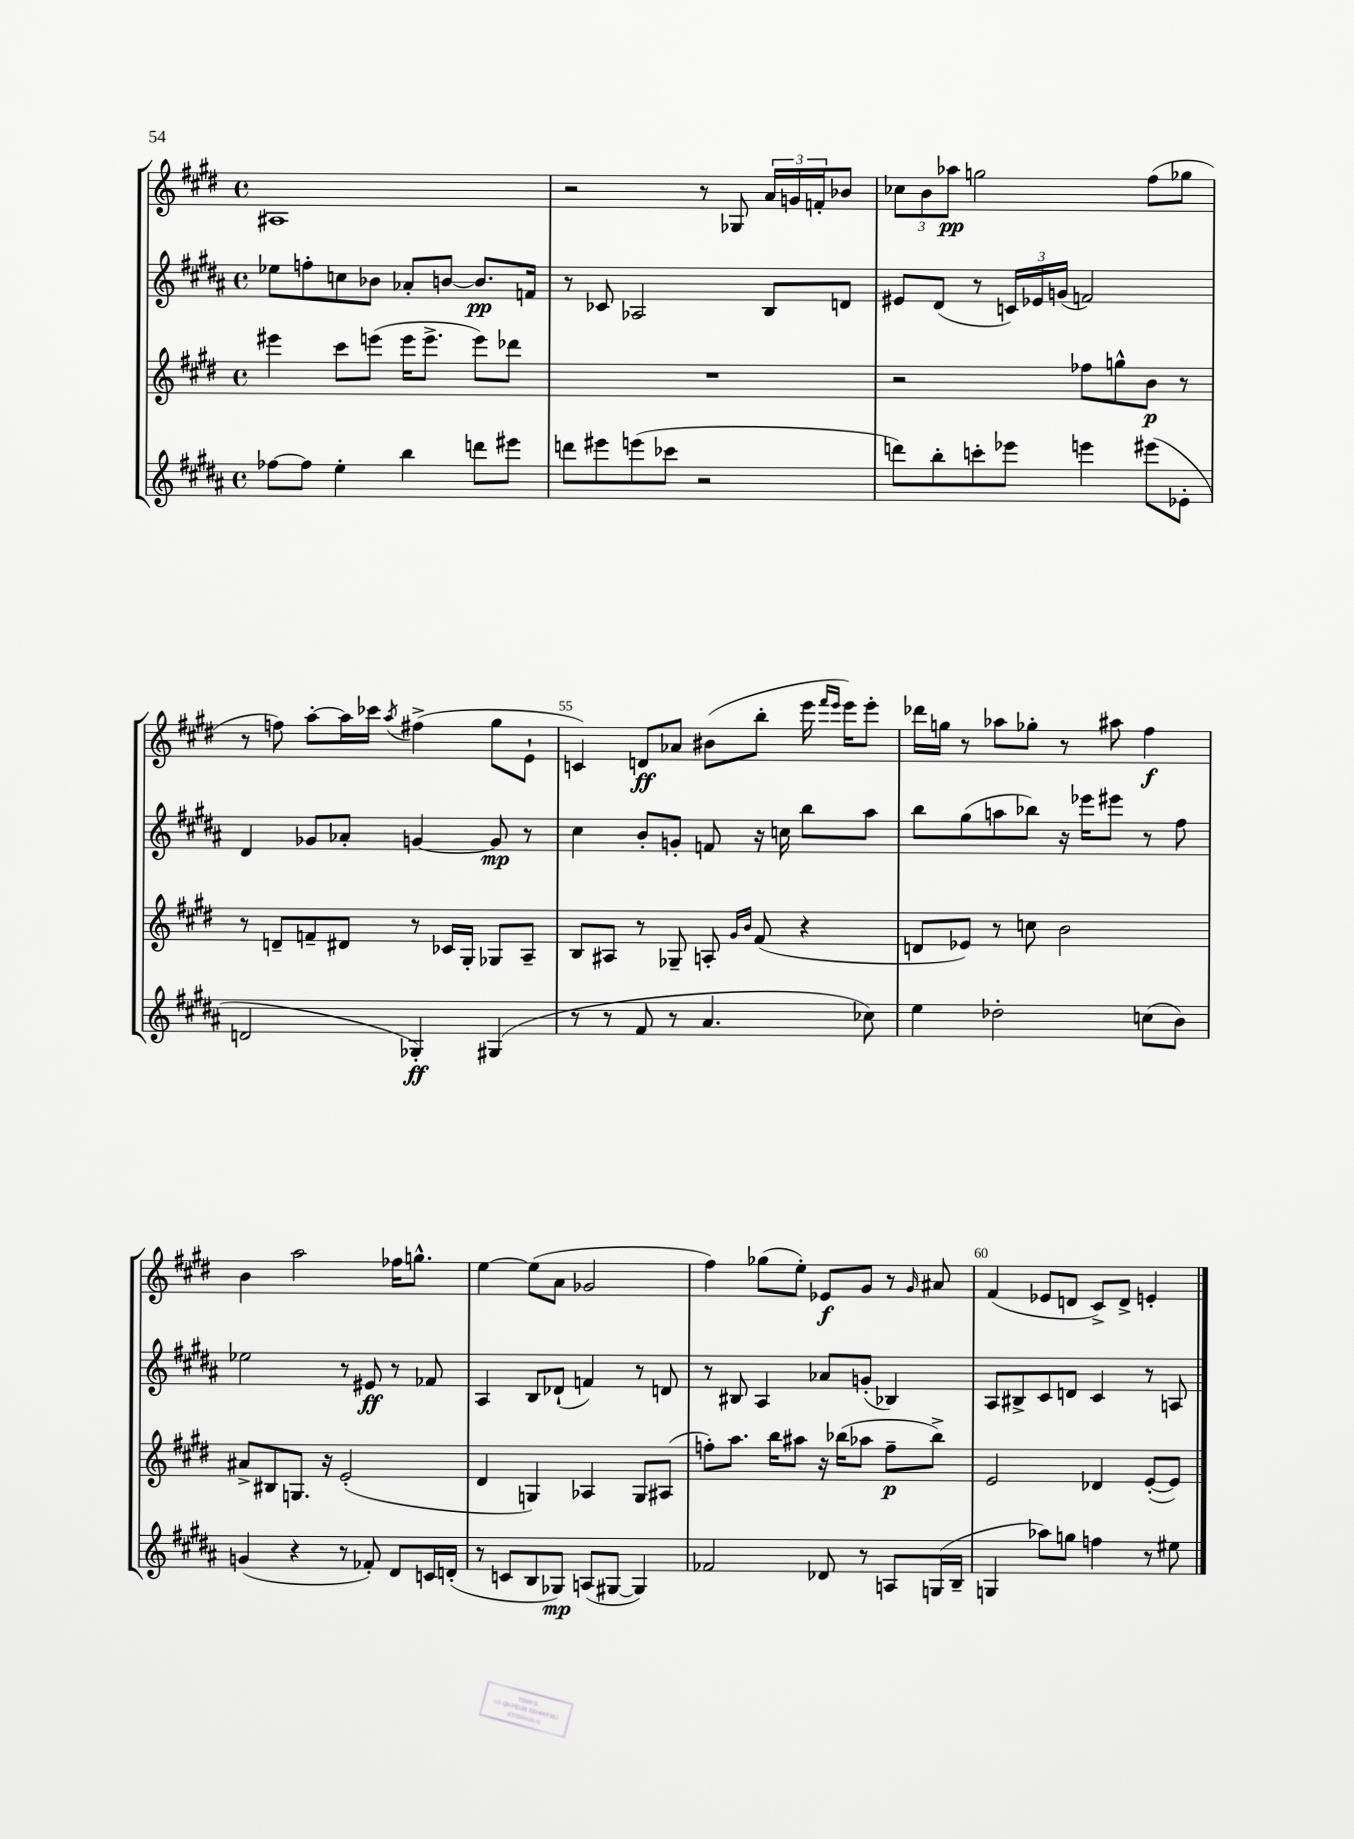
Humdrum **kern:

**kern	**kern	**kern	**kern
*staff4	*staff3	*staff2	*staff1
*clefG2	*clefG2	*clefG2	*clefG2
*k[f#c#g#d#a#]	*k[f#c#g#d#]	*k[f#c#g#d#a#]	*k[f#c#g#d#]
*M4/4	*M4/4	*M4/4	*M4/4
*met(c)	*met(c)	*met(c)	*met(c)
[8ff-	4eee#	8ee-	1A#
8ff-]	.	8ff'	.
4ee'	8ccc#	8cc	.
.	(8eee	8b-	.
4bb	16eee	8a-'	.
.	8.eee^	.	.
.	.	[8b	.
8ddd	8eee)	8.b]	.
8eee#	8ddd-	.	.
.	.	16f	.
=	=	=	=
8ddd	1r	8r	2r
8eee#	.	8c-	.
(8eee	.	2A-	.
8ccc-	.	.	.
2r	.	.	8r
.	.	.	8G-
.	.	8B	24a
.	.	.	24g
.	.	.	24f'
.	.	8d	8b-
=	=	=	=
8ddd)	2r	8e#	12cc-
.	.	.	12b
8bb'	.	(8d#	.
.	.	.	12aa-
8ccc'	.	8r	2gg
8eee-	.	24c)	.
.	.	24e-	.
.	.	(24g	.
4eee	8ff-	2f)	.
.	8gg^^	.	.
(8eee#	8b	.	(8ff#
8e-'	8r	.	8gg-
=	=	=	=
2d	8r	4d#	8r
.	8d~	.	8ff)
.	8f~	8g-	[8aa'
.	8d#	8a-'	16aa]
.	.	.	16ccc-
.	.	.	8qaa
4G-')	8r	[4g	(4ff#^
.	16c-	.	.
.	16G#'	.	.
(4G#	8G-	8g]	8gg#
.	8A~	8r	8e`
=	=	=	=
8r	8B	4cc#	4c)
8r	8A#	.	.
8f#	8r	8b'	8d
8r	8G-~	8g'	8a-
4.a#	8A'	8f	(8b#
.	16qqg#	.	.
.	16qqb	.	.
.	(8f#	16r	8bb'
.	.	16cc	.
.	4r	8bb	16eee
.	.	.	16qqfff#
.	.	.	16qqeee
.	.	.	16eee)
8cc-)	.	8aa#	8eee'
=	=	=	=
4ee	8d	8bb	16ddd-
.	.	.	16gg
.	8e-)	(8gg#	8r
2dd-'	8r	8aa	8aa-
.	8cc	8bb-)	8gg-'
.	2b	16r	8r
.	.	16eee-	.
.	.	8eee#	8aa#
(8cc	.	8r	4ff#
8b)	.	8ff#	.
=	=	=	=
(4g	8a#^	2ee-	4b
.	8B#	.	.
4r	8.G	.	2aa
.	16r	.	.
8r	(2e'	8r	.
8f-')	.	8e#	.
8d#	.	8r	16ff-
.	.	.	8.gg^^
16c	.	8f-	.
(16d'	.	.	.
=	=	=	=
8r	4d#	4A#	[4ee
8c	.	.	.
8B	4G)	8B	(8ee]
8G-)	.	(8d-`	8a
(8A	4A-	4f)	2g-
[8G#	.	.	.
4G#])	8G	8r	.
.	(8A#	8d	.
=	=	=	=
2f-	8ff')	8r	4ff#)
.	8.aa	8B#	.
.	.	4A#	(8gg-
.	16bb	.	.
.	8aa#	.	8ee')
8d-	16r	8a-	8e-
.	(16bb-	.	.
8r	8aa-	(8g'	8g#
8A	8ff~	4B-)	8r
.	.	.	16qqg#
(16G	8bb-^)	.	8a#
16B~	.	.	.
=	=	=	=
4G	2e	8A#	(4f#
.	.	8B#^	.
8aa-)	.	8c#	8e-
8gg	.	8d	8d
4ff	4d-	4c#	8c#^)
.	.	.	8d^
8r	([8e'	8r	4e'
8ee#	8e])	8A	.
==	==	==	==
*-	*-	*-	*-
